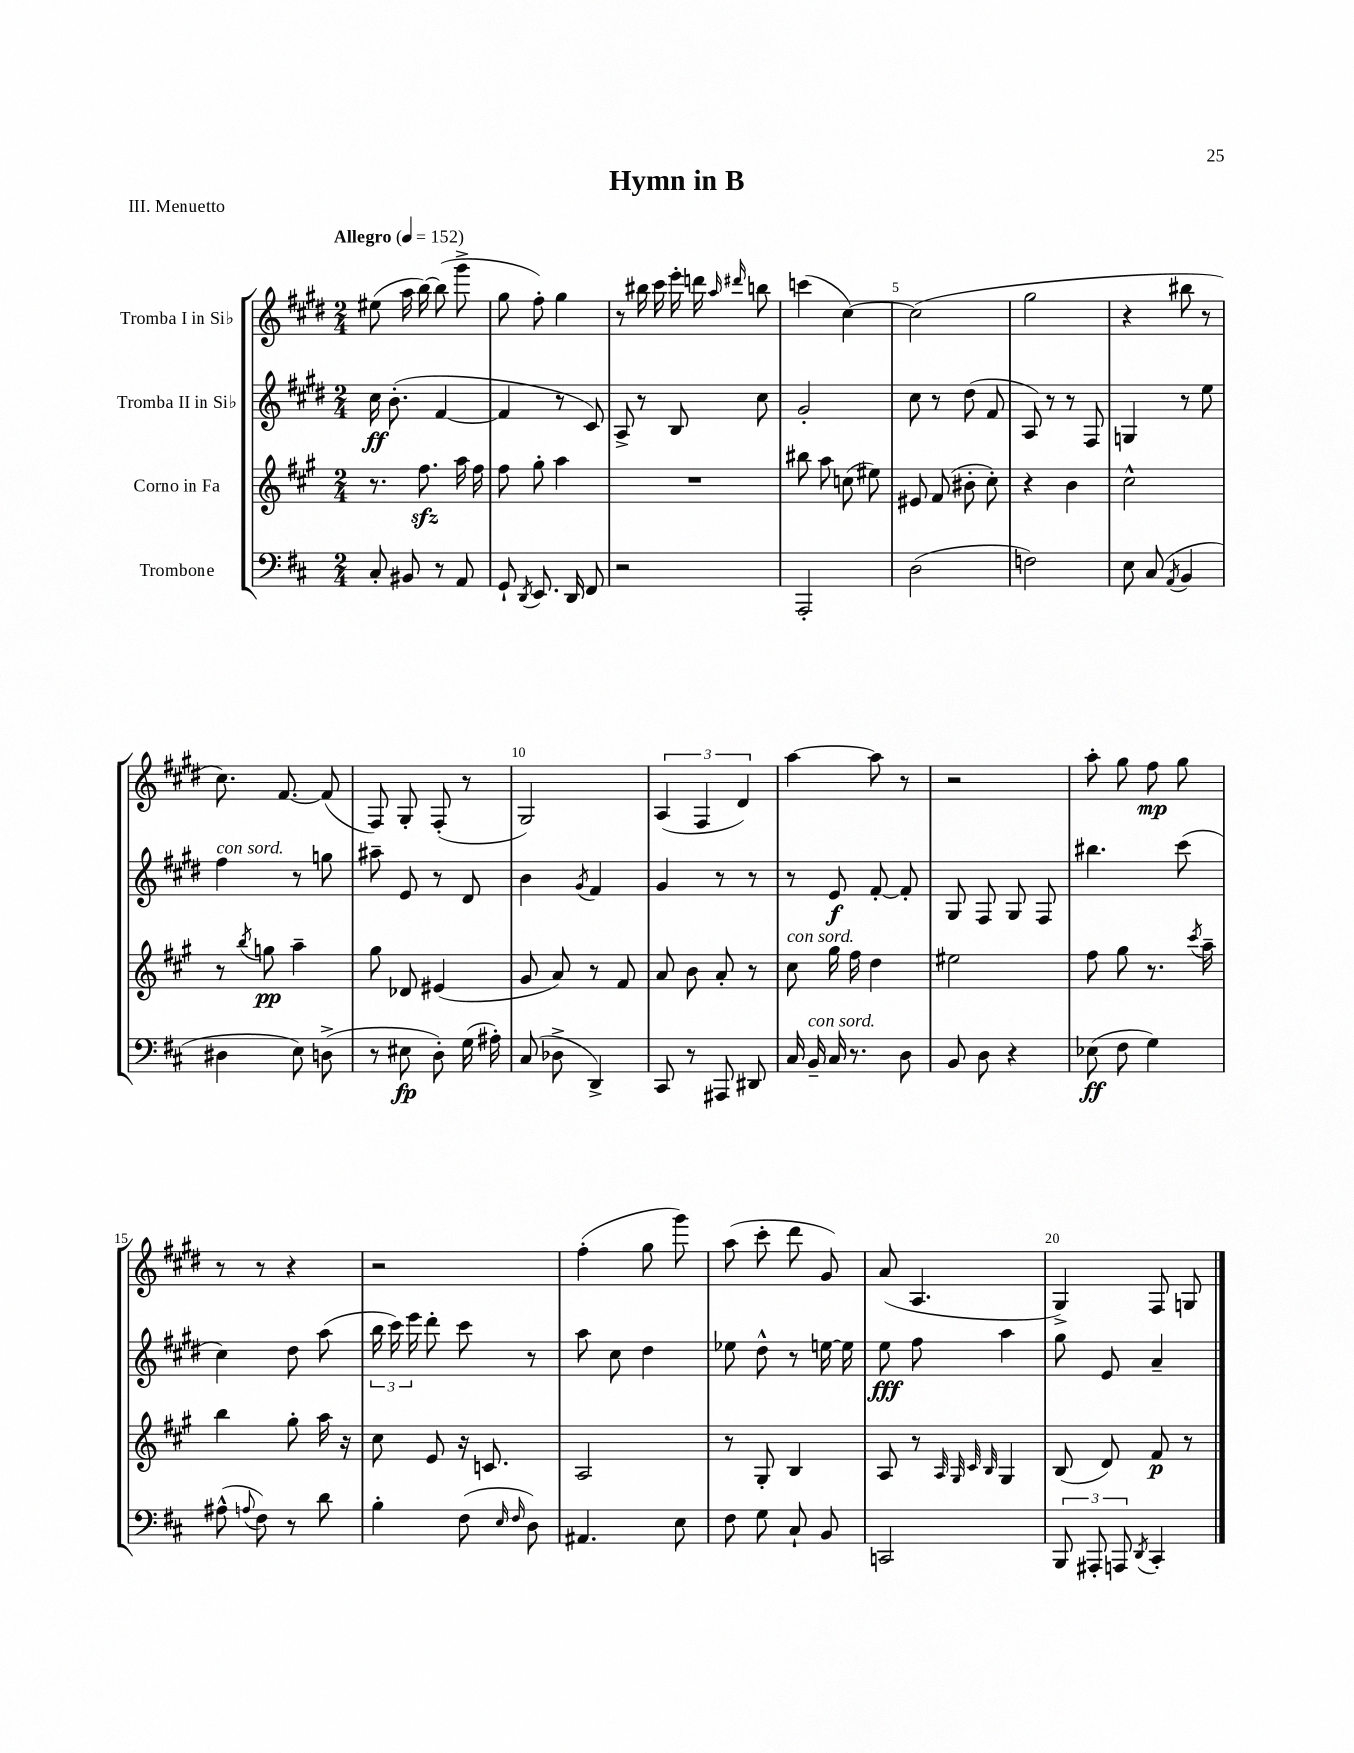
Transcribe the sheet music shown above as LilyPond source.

\header { title = "Hymn in B" piece = "III. Menuetto" }
<<
\new StaffGroup <<
\new Staff = "s0" \with { instrumentName = "Tromba I in Sib" } {
    \clef treble \key e \major \numericTimeSignature \time 2/4 \tempo "Allegro" 4 = 152
    \autoBeamOff eis''8( a''16 b''16~) b''8( gis'''8-> |
    gis''8 fis''8-.) gis''4 |
    r8 bis''16 cis'''16 e'''16-. d'''16 \grace { a''16 dis'''16 } b''8 |
    c'''4( cis''4~) |
    cis''2( |
    gis''2 |
    r4 bis''8 r8 |
    cis''8.) fis'8.~ fis'8( |
    fis8) gis8-. fis8-.( r8 |
    gis2) |
    \tuplet 3/2 { a4( fis4 dis'4) } |
    a''4~ a''8 r8 |
    r2 |
    a''8-. gis''8 fis''8\mp gis''8 |
    r8 r8 r4 |
    r2 |
    fis''4-.( gis''8 gis'''8) |
    a''8( cis'''8-. dis'''8 gis'8) |
    a'8( a4. |
    gis4->) fis8 g8 \bar "|." |
}
\new Staff = "s1" \with { instrumentName = "Tromba II in Sib" } {
    \clef treble \key e \major \numericTimeSignature \time 2/4
    \autoBeamOff cis''16\ff b'8.-.( fis'4~ |
    fis'4 r8 cis'8) |
    a8-> r8 b8 cis''8 |
    gis'2-. |
    cis''8 r8 dis''8( fis'8 |
    a8) r8 r8 fis8 |
    g4 r8 e''8 |
    fis''4^\markup { \italic "con sord." } r8 g''8 |
    ais''8-- e'8 r8 dis'8 |
    b'4 \acciaccatura { gis'8 } fis'4 |
    gis'4 r8 r8 |
    r8 e'8\f fis'8~-. fis'8-. |
    gis8 fis8 gis8 fis8 |
    bis''4. cis'''8( |
    cis''4) dis''8 a''8( |
    \tuplet 3/2 { b''16 cis'''16) e'''16 } dis'''8-. cis'''8 r8 |
    a''8 cis''8 dis''4 |
    ees''8 dis''8-^ r8 e''16~ e''16 |
    e''8\fff fis''8 a''4 |
    gis''8 e'8 a'4-- \bar "|." |
}
\new Staff = "s2" \with { instrumentName = "Corno in Fa" } {
    \clef treble \key a \major \numericTimeSignature \time 2/4
    \autoBeamOff r8. fis''8.\sfz a''16 fis''16 |
    fis''8 gis''8-. a''4 |
    R2 |
    bis''8 a''8 c''8( eis''8) |
    eis'8 fis'8( bis'8-. cis''8-.) |
    r4 b'4 |
    cis''2-^ |
    r8 \acciaccatura { b''8 } g''8\pp a''4-- |
    gis''8 des'8 eis'4( |
    gis'8 a'8) r8 fis'8 |
    a'8 b'8 a'8-. r8 |
    cis''8^\markup { \italic "con sord." } gis''16 fis''16 d''4 |
    eis''2 |
    fis''8 gis''8 r8. \acciaccatura { cis'''8 } a''16-- |
    b''4 gis''8-. a''16 r16 |
    cis''8 e'8 r16 c'8. |
    a2 |
    r8 gis8-. b4 |
    a8 r8 \grace { a32 gis32 cis'32 b32 } gis4 |
    b8( d'8) fis'8\p r8 \bar "|." |
}
\new Staff = "s3" \with { instrumentName = "Trombone" } {
    \clef bass \key d \major \numericTimeSignature \time 2/4
    \autoBeamOff cis8-. bis,8 r8 a,8 |
    g,8-! \acciaccatura { d,8 } e,8. d,16 fis,8 |
    r2 |
    a,,2-. |
    d2( |
    f2) |
    e8 cis8( \acciaccatura { a,8 } b,4 |
    dis4 e8) d8->( |
    r8 eis8\fp d8-.) g16( ais16-.) |
    cis8( des8-> d,4->) |
    cis,8 r8 ais,,8 dis,8 |
    cis16 b,16--^\markup { \italic "con sord." } cis16 r8. d8 |
    b,8 d8 r4 |
    ees8\ff( fis8 g4) |
    ais8-^( \appoggiatura { a8 } fis8) r8 d'8 |
    b4-. fis8( \grace { e16 fis16 } d8) |
    ais,4. e8 |
    fis8 g8 cis8-! b,8 |
    c,2 |
    \tuplet 3/2 { b,,8 ais,,8-. a,,8 } \acciaccatura { d,8 } cis,4-. \bar "|." |
}
>>
>>
\layout { \context { \Score \override BarNumber.break-visibility = ##(#f #t #t) barNumberVisibility = #(every-nth-bar-number-visible 5) } }
